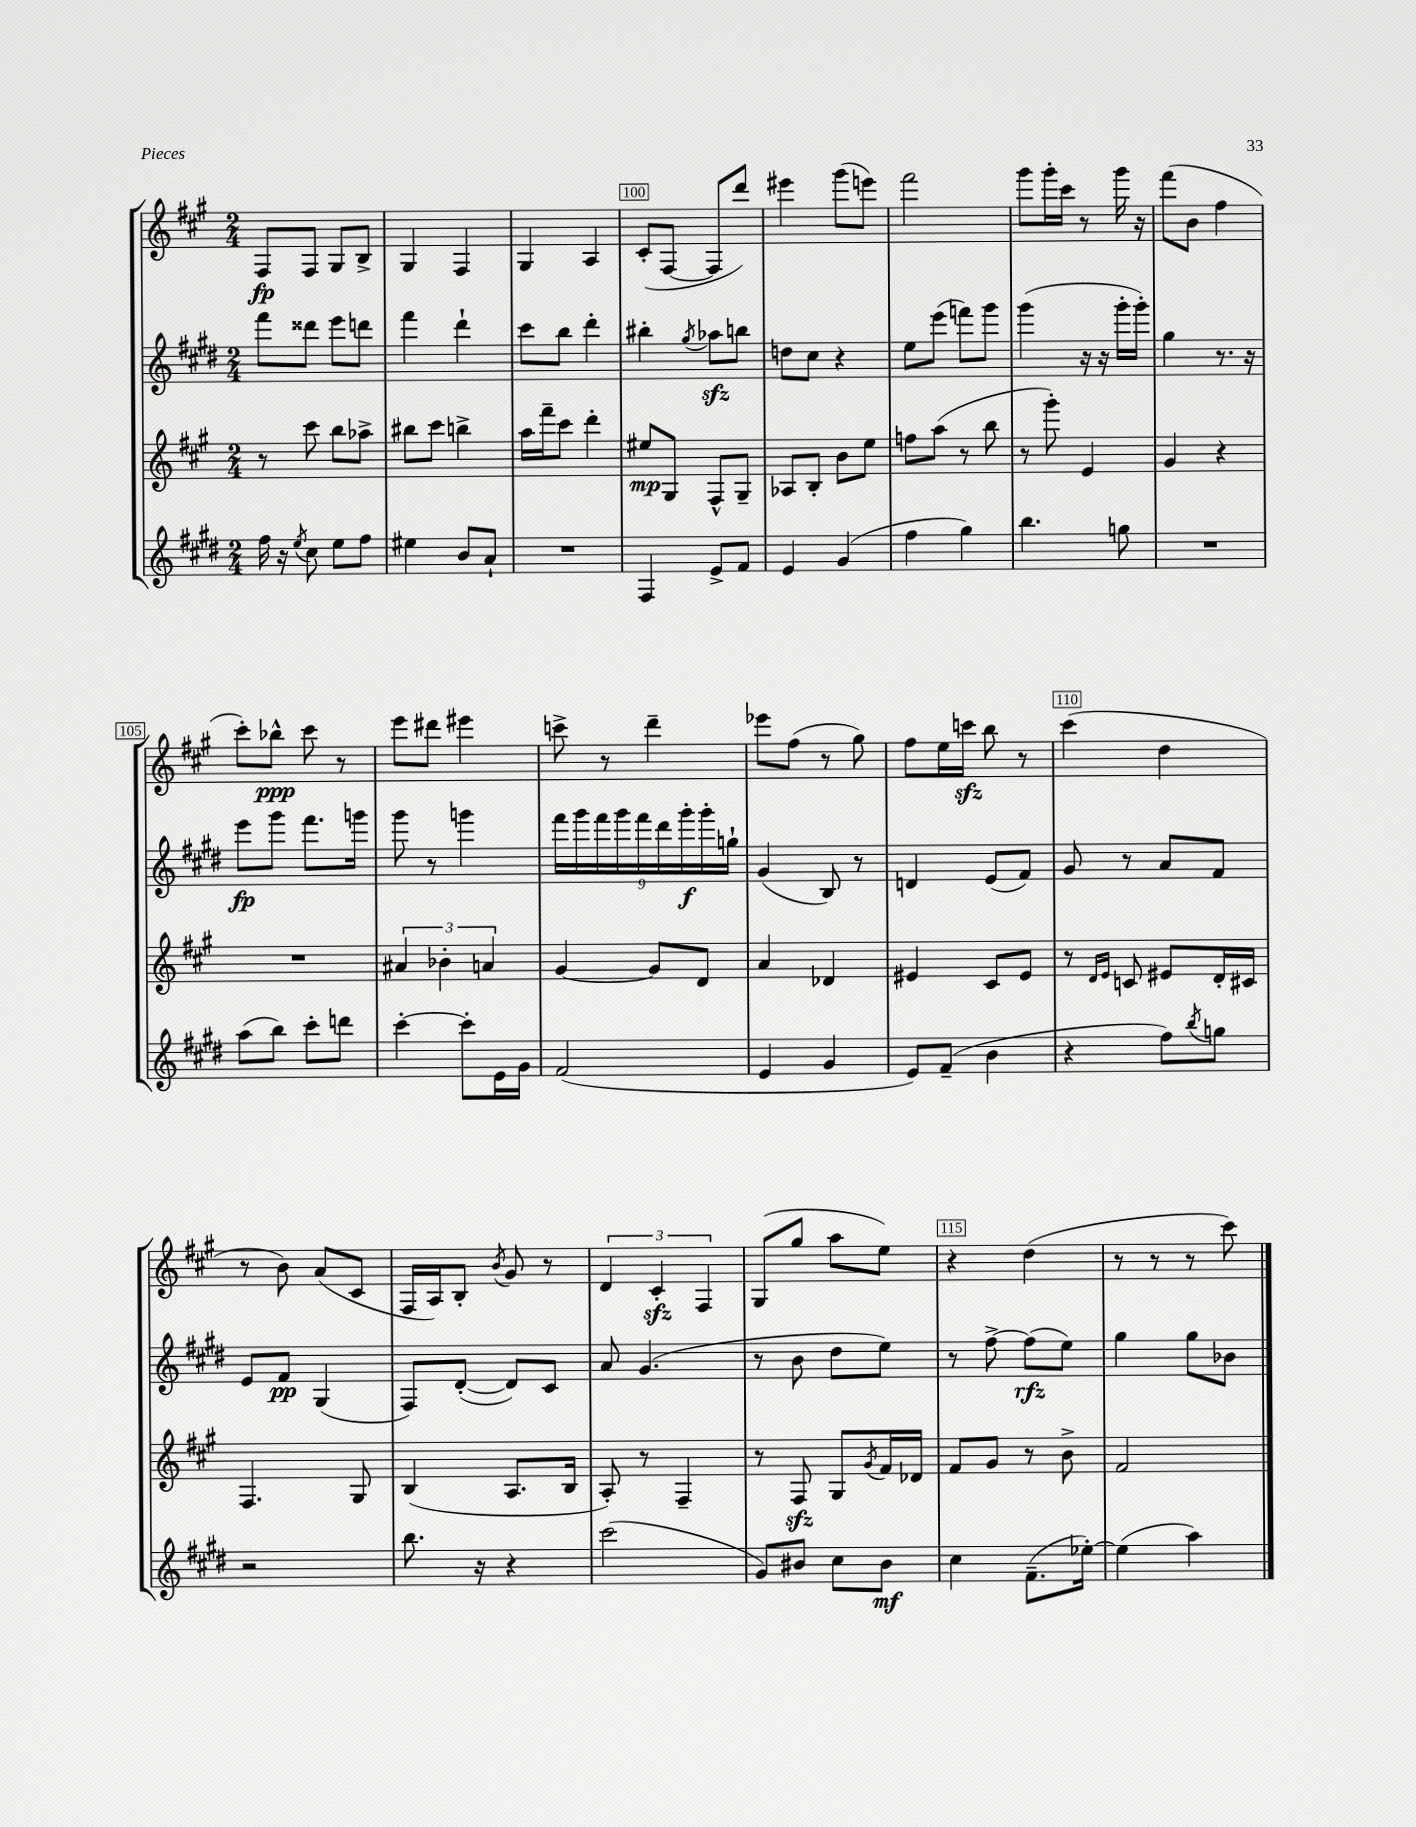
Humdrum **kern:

**kern	**dynam	**kern	**dynam	**kern	**dynam	**kern	**dynam
*part4	*part4	*part3	*part3	*part2	*part2	*part1	*part1
*staff4	*staff4	*staff3	*staff3	*staff2	*staff2	*staff1	*staff1
*clefG2	*	*clefG2	*	*clefG2	*	*clefG2	*
*k[f#c#g#d#]	*	*k[f#c#g#]	*	*k[f#c#g#d#]	*	*k[f#c#g#]	*
*M2/4	*	*M2/4	*	*M2/4	*	*M2/4	*
=97	=97	=97	=97	=97	=97	=97	=97
16ff#\	.	8r	.	8fff#\L	.	8F#/L	fp
16r	.	.	.	.	.	.	.
8qee/	.	.	.	.	.	.	.
8cc#\	.	8ccc#\	.	8ddd##X\J	.	8F#/J	.
8ee\L	.	8bb\L	.	8eee\L	.	8G#/L	.
8ff#\J	.	8aa-X^\J	.	8dddn\J	.	8B^/J	.
=98	=98	=98	=98	=98	=98	=98	=98
4ee#X\	.	8bb#X\L	.	4fff#\	.	4G#/	.
.	.	8ccc#\J	.	.	.	.	.
8b/L	.	4bbn^\	.	4ddd#`\	.	4F#/	.
8a`/J	.	.	.	.	.	.	.
=99	=99	=99	=99	=99	=99	=99	=99
2r	.	16aa\LL	.	8ccc#\L	.	4G#/	.
.	.	16fff#~\J	.	.	.	.	.
.	.	8ccc#\J	.	8bb\J	.	.	.
.	.	4ddd'\	.	4ddd#'\	.	4A/	.
=100	=100	=100	=100	=100	=100	=100	=100
4F#/	.	8ee#X/L	mp	4bb#X'\	.	(8c#'/L	.
.	.	8G#/J	.	.	.	[8F#/J	.
.	.	.	.	8qgg#/	.	.	.
8e^/L	.	8F#^^/L	.	8aa-Xzz\L	.	8F#/L]	.
8f#/J	.	8G#~/J	.	8bbn\J	.	8ddd/J)	.
=101	=101	=101	=101	=101	=101	=101	=101
4e/	.	8A-X/L	.	8ddn\L	.	4eee#X\	.
.	.	8B'/J	.	8cc#\J	.	.	.
(4g#/	.	8b\L	.	4r	.	(8ggg#\L	.
.	.	8ee\J	.	.	.	8eeen\J)	.
=102	=102	=102	=102	=102	=102	=102	=102
4ff#\	.	8ffn\L	.	8ee\L	.	2fff#\	.
.	.	(8aa\J	.	(8eee\J	.	.	.
4gg#\)	.	8r	.	8fffn\L)	.	.	.
.	.	8bb\	.	8ggg#\J	.	.	.
=103	=103	=103	=103	=103	=103	=103	=103
4.bb\	.	8r	.	(4ggg#\	.	8ggg#\L	.
.	.	8ggg#'\)	.	.	.	16ggg#'\L	.
.	.	.	.	.	.	16ccc#\JJ	.
.	.	4e/	.	16r	.	8r	.
.	.	.	.	16r	.	.	.
8ggn\	.	.	.	16ggg#'\LL	.	16ggg#\	.
.	.	.	.	16ggg#'\JJ)	.	16r	.
=104	=104	=104	=104	=104	=104	=104	=104
2r	.	4g#/	.	4gg#\	.	(8fff#\L	.
.	.	.	.	.	.	8b\J	.
.	.	4r	.	8.r	.	4ff#\	.
.	.	.	.	16r	.	.	.
!!LO:LB:g=z
=105	=105	=105	=105	=105	=105	=105	=105
(8aa\L	.	2r	.	8eee\L	fp	8ccc#'\L)	.
8bb\J)	.	.	.	8ggg#\J	.	8bb-X^^\J	ppp
8ccc#'\L	.	.	.	8.fff#\L	.	8ccc#\	.
8dddn\J	.	.	.	.	.	8r	.
.	.	.	.	16gggn\Jk	.	.	.
=106	=106	=106	=106	=106	=106	=106	=106
[4ccc#'\	.	6a#X/	.	8ggg#\	.	8eee\L	.
.	.	.	.	8r	.	8ddd#X\J	.
.	.	6b-X'\	.	.	.	.	.
8ccc#'\L]	.	.	.	4gggn\	.	4eee#X\	.
.	.	6an/	.	.	.	.	.
16e\L	.	.	.	.	.	.	.
16g#\JJ	.	.	.	.	.	.	.
=107	=107	=107	=107	=107	=107	=107	=107
(2f#/	.	[4g#/	.	18fff#\LL	.	8cccn^\	.
.	.	.	.	18ggg#\	.	.	.
.	.	.	.	18fff#\	.	.	.
.	.	.	.	.	.	8r	.
.	.	.	.	18ggg#\	.	.	.
.	.	.	.	18fff#\	.	.	.
.	.	8g#/L]	.	.	.	4ddd~\	.
.	.	.	.	18ddd#\	.	.	.
.	.	.	.	18ggg#'\	f	.	.
.	.	8d/J	.	.	.	.	.
.	.	.	.	18ggg#'\	.	.	.
.	.	.	.	18ggn`\JJ	.	.	.
=108	=108	=108	=108	=108	=108	=108	=108
4e/	.	4a/	.	(4g#/	.	8eee-X\L	.
.	.	.	.	.	.	(8ff#\J	.
4g#/	.	4d-X/	.	8B/)	.	8r	.
.	.	.	.	8r	.	8gg#\)	.
=109	=109	=109	=109	=109	=109	=109	=109
8e/L)	.	4e#X/	.	4dn/	.	8ff#\L	.
(8f#~/J	.	.	.	.	.	16ee\L	.
.	.	.	.	.	.	16cccnzz\JJ	.
4b\	.	8c#/L	.	(8e/L	.	8bb\	.
.	.	8e#/J	.	8f#/J)	.	8r	.
=110	=110	=110	=110	=110	=110	=110	=110
4r	.	8r	.	8g#/	.	(4ccc#\	.
.	.	16qqd/LL	.	.	.	.	.
.	.	16qqe/JJ	.	.	.	.	.
.	.	8cn/	.	8r	.	.	.
8ff#\L)	.	8e#X/L	.	8a/L	.	4dd\	.
8qbb/	.	.	.	.	.	.	.
8ggn\J	.	16d'/L	.	8f#/J	.	.	.
.	.	16c#X/JJ	.	.	.	.	.
!!LO:LB:g=z
=111	=111	=111	=111	=111	=111	=111	=111
2r	.	4.F#/	.	8e/L	.	8r	.
.	.	.	.	8f#/J	pp	8b\)	.
.	.	.	.	(4G#/	.	(8a/L	.
.	.	8G#/	.	.	.	8c#/J	.
=112	=112	=112	=112	=112	=112	=112	=112
8.bb\	.	(4B/	.	8F#/L)	.	16F#/LL	.
.	.	.	.	.	.	16A/J)	.
.	.	.	.	([8d#'/J	.	8B'/J	.
16r	.	.	.	.	.	.	.
.	.	.	.	.	.	8qb/	.
4r	.	8.A/L	.	8d#/L])	.	8g#/	.
.	.	.	.	8c#/J	.	8r	.
.	.	16B/Jk	.	.	.	.	.
=113	=113	=113	=113	=113	=113	=113	=113
(2ccc#\	.	8A'/)	.	8a/	.	6d/	.
.	.	8r	.	(4.g#/	.	.	.
.	.	.	.	.	.	6c#zz'/	.
.	.	4F#~/	.	.	.	.	.
.	.	.	.	.	.	6F#/	.
=114	=114	=114	=114	=114	=114	=114	=114
8g#/L)	.	8r	.	8r	.	(8G#/L	.
8b#X/J	.	8F#zz/	.	8b\	.	8gg#/J	.
8cc#\L	.	8G#/L	.	8dd#\L	.	8aa\L	.
.	.	8qg#/	.	.	.	.	.
8b#\J	mf	16f#/L	.	8ee\J)	.	8ee\J)	.
.	.	16d-X/JJ	.	.	.	.	.
=115	=115	=115	=115	=115	=115	=115	=115
4cc#\	.	8f#/L	.	8r	.	4r	.
.	.	8g#/J	.	[8ff#^\	.	.	.
(8.f#~\L	.	8r	.	(8ff#\L]	rfz	(4dd\	.
.	.	8b^\	.	8ee\J)	.	.	.
[16ee-X'\Jk)	.	.	.	.	.	.	.
=116	=116	=116	=116	=116	=116	=116	=116
(4ee-\]	.	2f#/	.	4gg#\	.	8r	.
.	.	.	.	.	.	8r	.
4aa\)	.	.	.	8gg#\L	.	8r	.
.	.	.	.	8b-X\J	.	8ccc#\)	.
==	==	==	==	==	==	==	==
*-	*-	*-	*-	*-	*-	*-	*-
